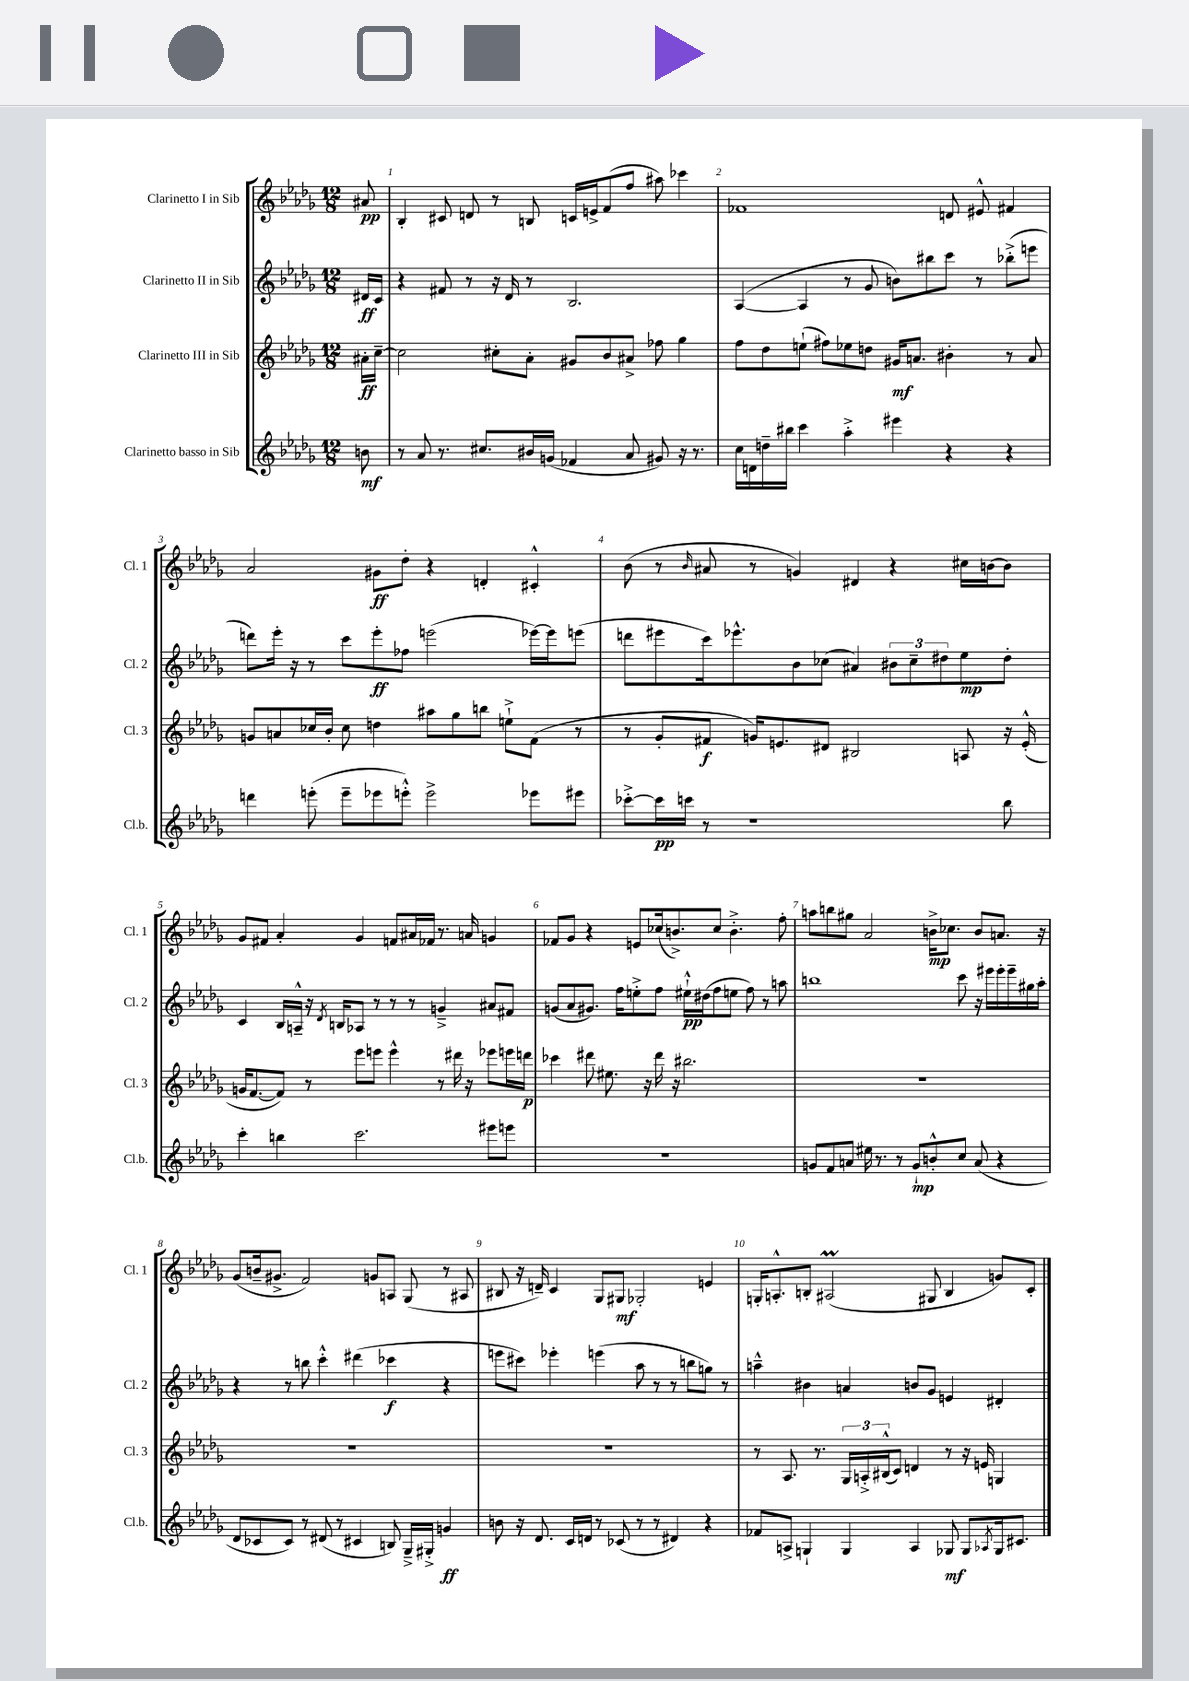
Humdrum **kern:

**kern	**kern	**kern	**kern
*staff4	*staff3	*staff2	*staff1
*clefG2	*clefG2	*clefG2	*clefG2
*k[b-e-a-d-g-]	*k[b-e-a-d-g-]	*k[b-e-a-d-g-]	*k[b-e-a-d-g-]
*M12/8	*M12/8	*M12/8	*M12/8
8b\	16a#'\LL	16d#/LL	8a#/
.	[16cc~\JJ	16c/JJ	.
=	=	=	=
8r	2cc\]	4r	4B-'/
8a-/	.	.	.
8.r	.	8f#/	8c#/
.	.	8r	8d/
8.cc#/L	.	.	.
.	8cc#'\L	16r	8r
.	.	16d-/	.
16b#/L	8a-'\J	8r	8B/
(16g/JJ	.	.	.
4f-/	8g#/L	2.B-/	16c/LL
.	.	.	16e^/J
.	8b-/	.	(8f/
8a-/	8a#^/J	.	8ff/J
8g#/)	8ff-\	.	8aa#\)
16r	4gg-\	.	4ccc-\
8.r	.	.	.
=	=	=	=
16cc\LL	8ff\L	([4A-/	1f-
16d\	.	.	.
16dd~\	8dd-\	.	.
16bb#\JJ	.	.	.
4ccc\	(8ee`\J	4A-/]	.
.	8ff#\L)	.	.
4aa-'^\	8ee-\	8r	.
.	8dd\J	8g-/	.
4eee#\	16g#/LK	8b\L)	.
.	8.a/J	.	.
.	.	8bb#\	.
4r	4b#'\	8ccc\J	8d/
.	.	8r	8e#^^/
4r	8r	(8bb-'^\L	4f#/
.	8a/	8eee\J	.
=	=	=	=
4ddd\	8g/L	8ddd\L)	2a-/
.	8a/	16eee-'\Jk	.
.	.	16r	.
(8eee'\	16cc-/L	8r	.
.	16b-'/JJ	.	.
8eee~\L	8cc-\	8ccc\L	.
8eee-\	4dd\	8eee-'\	8g#\L
8eee'^^\J)	.	8ff-\J	8dd-'\J
2eee^\	8aa#\L	(2eee\	4r
.	8gg-\	.	.
.	8bb\J	.	4d'/
.	8ee`^\L	.	.
8eee-\L	(8f\J	[16eee-\LL)	4c#'^^/
.	.	16eee-\]J	.
8eee#\J	8r	(8eee\J	.
=	=	=	=
[8ccc-'^\L	8r	8ddd\L	(8b-\
16ccc-\]L	8g-'/L	8eee#\	8r
16ccc\JJ	.	.	.
.	.	.	16qqb-/
8r	8f#/J	16ccc\k)	8a#/
.	.	8.eee-^^\	.
1r	16g/LK)	.	8r
.	8.e/	.	.
.	.	8b-\	4g/)
.	8d#/J	(8cc-\J	.
.	2B#/	4a#/)	4d#/
.	.	12b#\L	4r
.	.	12cc-~\	.
.	.	12dd#\	.
.	8A/	8ee-\	16cc#\LL
.	.	.	[16b\J
8bb-\	16r	8dd#'\J	8b\]J
.	(16e'^^/	.	.
=	=	=	=
4ccc'\	16g/LK	4c/	8g-/L
.	[8.f/	.	.
.	.	.	8f#/J
4bb\	8f/]J)	16B-/LL	4a-'/
.	.	16A~^^/JJ	.
.	8r	16r	.
.	.	8qd-/	.
.	.	16B/LK	.
2.ccc\	8eee-\L	8A-/J	4g-/
.	8eee\J	8r	.
.	4eee^^\	8r	8f/L
.	.	8r	16a#/L
.	.	.	16f-/JJ
.	8r	4g~^/	8.r
.	16ddd#\	.	.
.	16r	.	16a/
8eee#\L	8eee-\L	8a#/L	4g/
8eee\J	16eee\L	8f#/J	.
.	16ddd\JJ	.	.
=	=	=	=
1.r	4ccc-\	(8g/L	8f-/L
.	.	8a-/	8g-/J
.	8ddd#\	8.g#/J)	4r
.	8.ee#\	.	.
.	.	16ff\LK	.
.	.	8ee'^\	8e/L
.	16r	.	.
.	16ddd#\	8ff\J	(16cc-/k
.	16r	.	8.b^/)
.	2.bb#\	16ee#`^^\LL	.
.	.	(16dd#\J	.
.	.	8ff\	8cc-/J
.	.	8ee\J	4.b'^\
.	.	8ff\)	.
.	.	8r	.
.	.	8aa\	8ff'\
=	=	=	=
8g/L	1.r	1bb	8aa\L
8f/	.	.	8bb\
8a/J	.	.	8gg#\J
16ee#\	.	.	2a-/
8.r	.	.	.
8r	.	.	.
8g`/L	.	.	.
8b'^^/	.	.	16b^\LK
.	.	.	8.cc-\J
8cc/J	.	8ccc\	.
(8a/	.	16r	8b/L
.	.	16eee#\LL	.
4r	.	16eee#'\	8.a/J
.	.	16eee#~\	.
.	.	16gg#\	.
.	.	16aa-'\JJ	16r
=	=	=	=
8d-/L	1.r	4r	(8g-/L
8c-/	.	.	16b~/k
.	.	.	8.g#^/J
8c-/J)	.	8r	.
8r	.	8bb\	2f/)
(8d#/	.	4ccc'^^\	.
8r	.	.	.
4c#/	.	(4ddd#\	.
.	.	.	8g/L
8B/)	.	4ccc-\	8A/J
16G-~^/LL	.	.	(8G-/
16G#'^/JJ	.	.	.
4g/	.	4r	8r
.	.	.	8A#/
=	=	=	=
8b\	1.r	8eee\L	8B#/
16r	.	8ccc#\J)	16r
8.d-/	.	.	16d~/)
.	.	4eee-'\	4c/
16c/LL	.	.	.
16d/JJ	.	.	.
8r	.	(4eee\	8G-/L
(8c-/	.	.	8G#/J
8r	.	8aa-\	2G-'/
8r	.	8r	.
4d#/)	.	8r	.
.	.	8bb\L	.
4r	.	8gg\J)	4e/
.	.	8r	.
=	=	=	=
8f-/L	8r	4aa~^^\	16G'/LK
.	.	.	8.A'^^/
8A^/J	8.A-/	.	.
4G`/	.	4b#\	8B'/J
.	8.r	.	.
.	.	.	(2A#/
4G/	24G-/LL	4a/	.
.	24A'^/	.	.
.	(24B#^^/J	.	.
.	8c/J)	.	.
4A/	4d/	8b/L	.
.	.	8g-/J	8G#/
8G-/	8r	4e/	4B/
8G-/L	16r	.	.
.	16e/	.	.
8qA-/	.	.	.
16G-/k	4G/	4d#'/	8g/L)
8.c#/J	.	.	.
.	.	.	8c'/J
==	==	==	==
*-	*-	*-	*-
